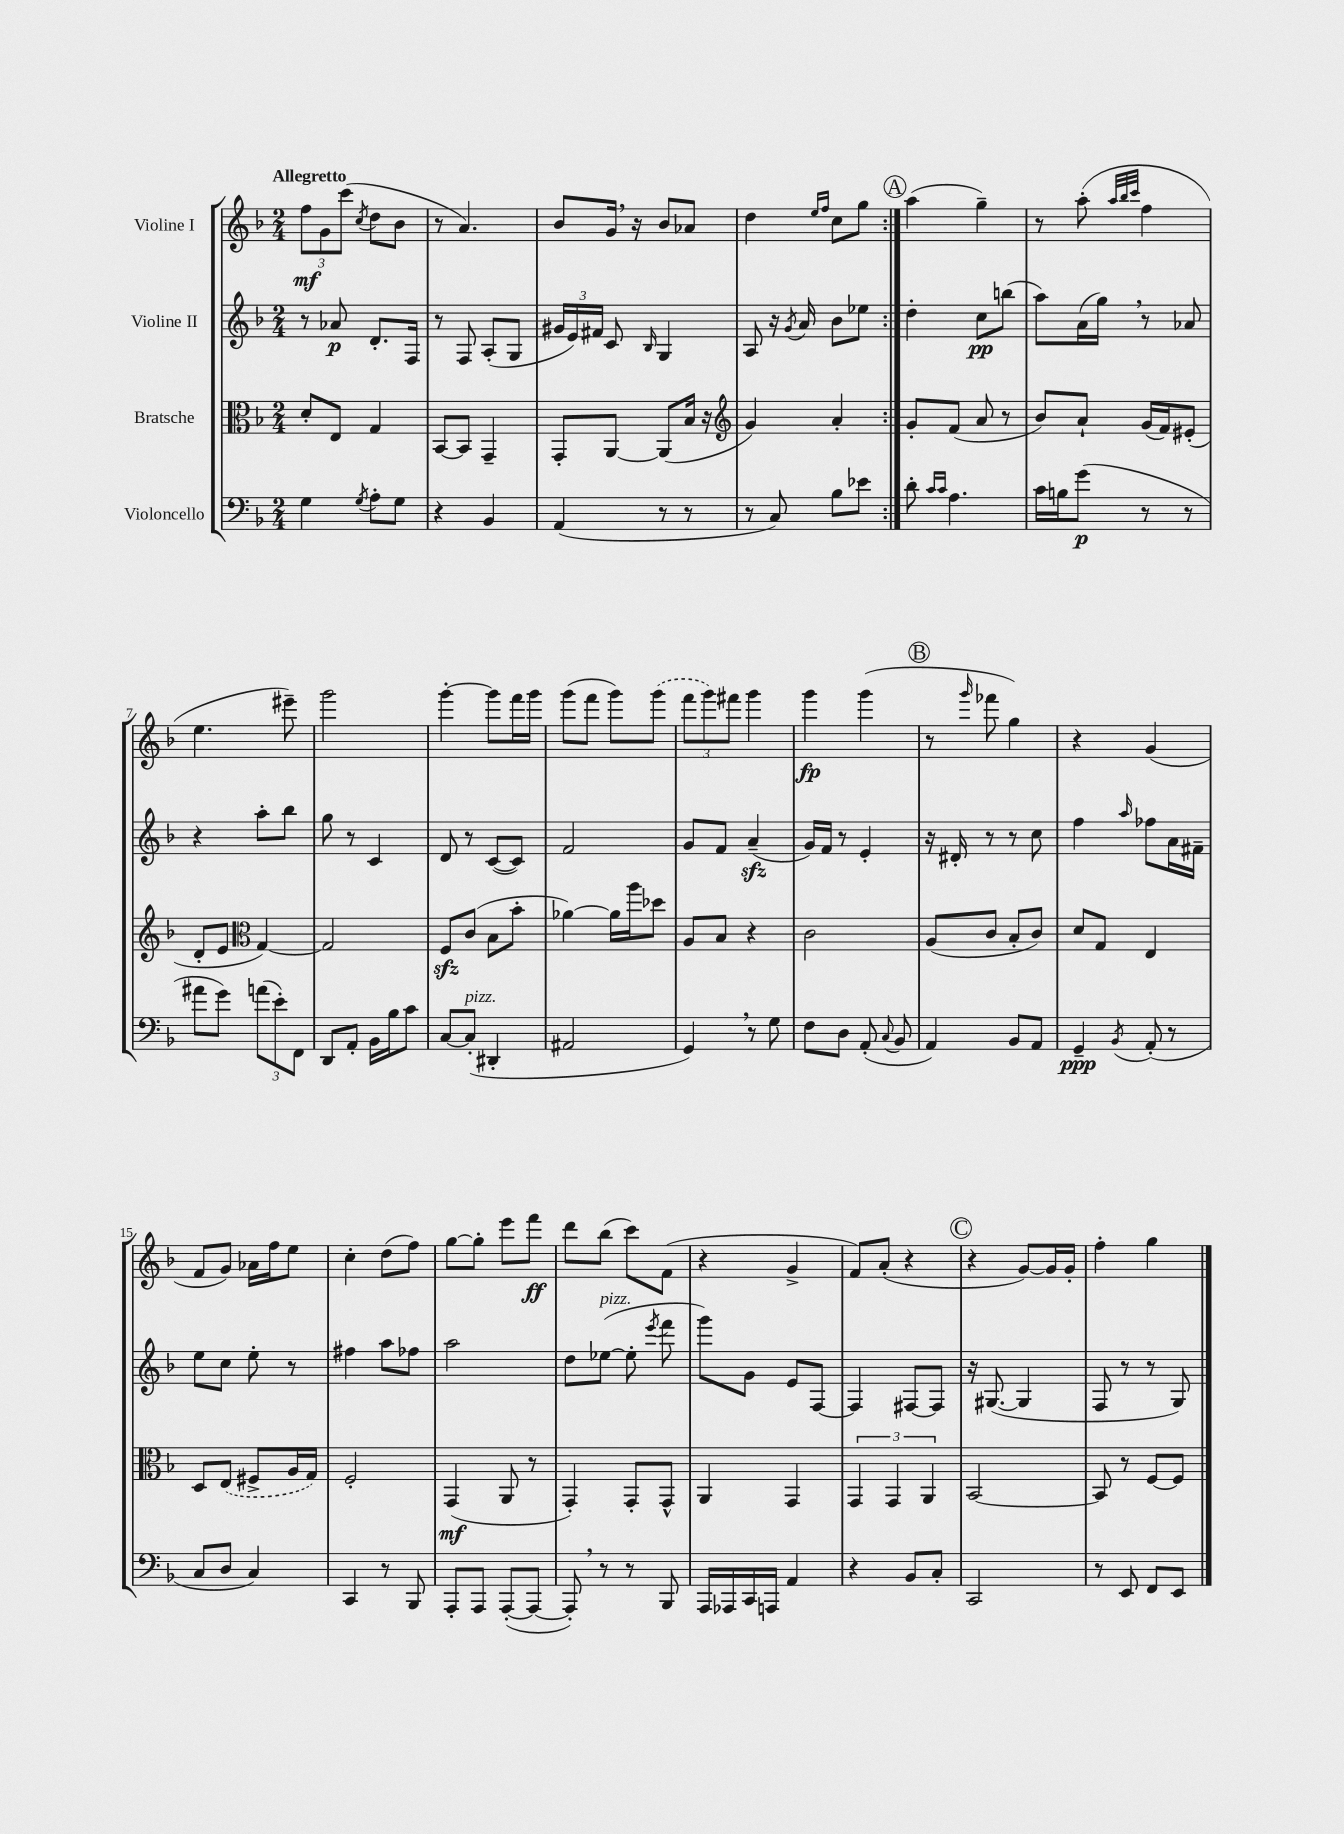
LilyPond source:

<<
\new StaffGroup <<
\new Staff = "s0" \with { instrumentName = "Violine I" } {
    \clef treble \key f \major \numericTimeSignature \time 2/4 \tempo "Allegretto"
    \autoBeamOff \repeat volta 2 { \tuplet 3/2 { f''8[\mf g'8 c'''8]( } \acciaccatura { c''8 } d''8[ bes'8] |
    r8 a'4.) |
    bes'8[ g'16] \breathe r16 bes'8[ aes'8] |
    d''4 \grace { e''16[ f''16] } c''8[ g''8] | }
    \mark \markup { \circle "A" } a''4( g''4--) |
    r8 a''8-.( \grace { a''32[ bes''32 c'''32] } f''4 |
    e''4. eis'''8--) |
    g'''2 |
    g'''4~-. g'''8[ f'''16 g'''16] |
    g'''8[( f'''8] g'''8[) \once \slurDashed g'''8]( |
    \tuplet 3/2 { f'''8[ g'''8) fis'''8] } g'''4 |
    g'''4\fp g'''4( |
    \mark \markup { \circle "B" } r8 \grace { g'''16 } fes'''8 g''4) |
    r4 g'4( |
    f'8[ g'8]) aes'16[ f''16 e''8] |
    c''4-. d''8[( f''8]) |
    g''8[~ g''8]-. e'''8[ f'''8]\ff |
    d'''8[ bes''8]( c'''8[) f'8]( |
    r4 g'4-> |
    f'8[) a'8]-.( r4 |
    \mark \markup { \circle "C" } r4 g'8[~) g'16 g'16]-. |
    f''4-. g''4 \bar "|." |
}
\new Staff = "s1" \with { instrumentName = "Violine II" } {
    \clef treble \key f \major \numericTimeSignature \time 2/4
    \autoBeamOff \repeat volta 2 { r8 aes'8\p d'8.[-. f16] |
    r8 f8 a8[-.( g8] |
    \tuplet 3/2 { gis'16[ e'16) fis'16] } c'8 \grace { bes16 } g4 |
    a8 r16 \acciaccatura { g'8 } a'16 bes'8[ ees''8] | }
    \mark \markup { \circle "A" } d''4-. c''8[\pp b''8]( |
    a''8[) a'16( g''16]) \breathe r8 aes'8 |
    r4 a''8[-. bes''8] |
    g''8 r8 c'4 |
    d'8 r8 c'8[~( c'8]) |
    f'2 |
    g'8[ f'8] a'4--\sfz( |
    g'16[) f'16] r8 e'4-. |
    \mark \markup { \circle "B" } r16 dis'16-. r8 r8 c''8 |
    f''4 \grace { a''16 } fes''8[ a'16 fis'16]-- |
    e''8[ c''8] e''8-. r8 |
    fis''4 a''8[ fes''8] |
    a''2 |
    d''8[ ees''8]~^\markup { \italic "pizz." }( ees''8-. \acciaccatura { e'''8 } f'''8 |
    g'''8[) g'8] e'8[ f8]~ |
    f4 fis8[~ fis8] |
    \mark \markup { \circle "C" } r16 gis8.~( gis4 |
    f8 r8 r8 g8) \bar "|." |
}
\new Staff = "s2" \with { instrumentName = "Bratsche" } {
    \clef alto \key f \major \numericTimeSignature \time 2/4
    \autoBeamOff \repeat volta 2 { d'8[-. e8] g4 |
    bes,8[~ bes,8] g,4-- |
    g,8[-. a,8]~ a,8[( bes16] r16 |
    \clef treble g'4) a'4-. | }
    \mark \markup { \circle "A" } g'8[-. f'8]( a'8 r8 |
    bes'8[) a'8]-! g'16[( f'16) eis'8]-.( |
    d'8[-. e'8] \clef alto g4~) |
    g2 |
    f8[\sfz c'8]( bes8[ bes'8]-. |
    aes'4~) aes'16[ a''16 des''8] |
    a8[ bes8] r4 |
    c'2 |
    \mark \markup { \circle "B" } a8[( c'8] bes8[-. c'8]) |
    d'8[ g8] e4 |
    d8[ \once \slurDashed e8]( fis8[-> a16 g16]) |
    f2-. |
    g,4\mf( a,8 r8 |
    g,4-.) g,8[-. g,8]-^ |
    a,4 g,4 |
    \tuplet 3/2 { g,4 g,4 a,4 } |
    \mark \markup { \circle "C" } bes,2~ |
    bes,8 r8 f8[~ f8] \bar "|." |
}
\new Staff = "s3" \with { instrumentName = "Violoncello" } {
    \clef bass \key f \major \numericTimeSignature \time 2/4
    \autoBeamOff \repeat volta 2 { g4 \acciaccatura { g8 } a8[-. g8] |
    r4 bes,4 |
    a,4( r8 r8 |
    r8 c8) bes8[ ees'8] | }
    \mark \markup { \circle "A" } d'8-. \grace { c'16[ c'16] } a4. |
    c'16[ b16 g'8]\p( r8 r8 |
    ais'8[ g'8]) \tuplet 3/2 { a'8[( e'8-.) f,8] } |
    d,8[ a,8]-. bes,16[ bes16 c'8] |
    c8[~ c8]-.^\markup { \italic "pizz." }( dis,4-. |
    ais,2 |
    g,4) \breathe r8 g8 |
    f8[ d8] a,8-.( \appoggiatura { c8 } bes,8 |
    \mark \markup { \circle "B" } a,4) bes,8[ a,8] |
    g,4--\ppp \acciaccatura { bes,8 } a,8-.( r8 |
    c8[ d8] c4) |
    c,4 r8 bes,,8 |
    a,,8[-. a,,8] a,,8[~-.( a,,8]~ |
    a,,8-.) \breathe r8 r8 bes,,8 |
    a,,16[ aes,,16 c,16 a,,16] a,4 |
    r4 bes,8[ c8]-. |
    \mark \markup { \circle "C" } c,2 |
    r8 e,8 f,8[ e,8] \bar "|." |
}
>>
>>
